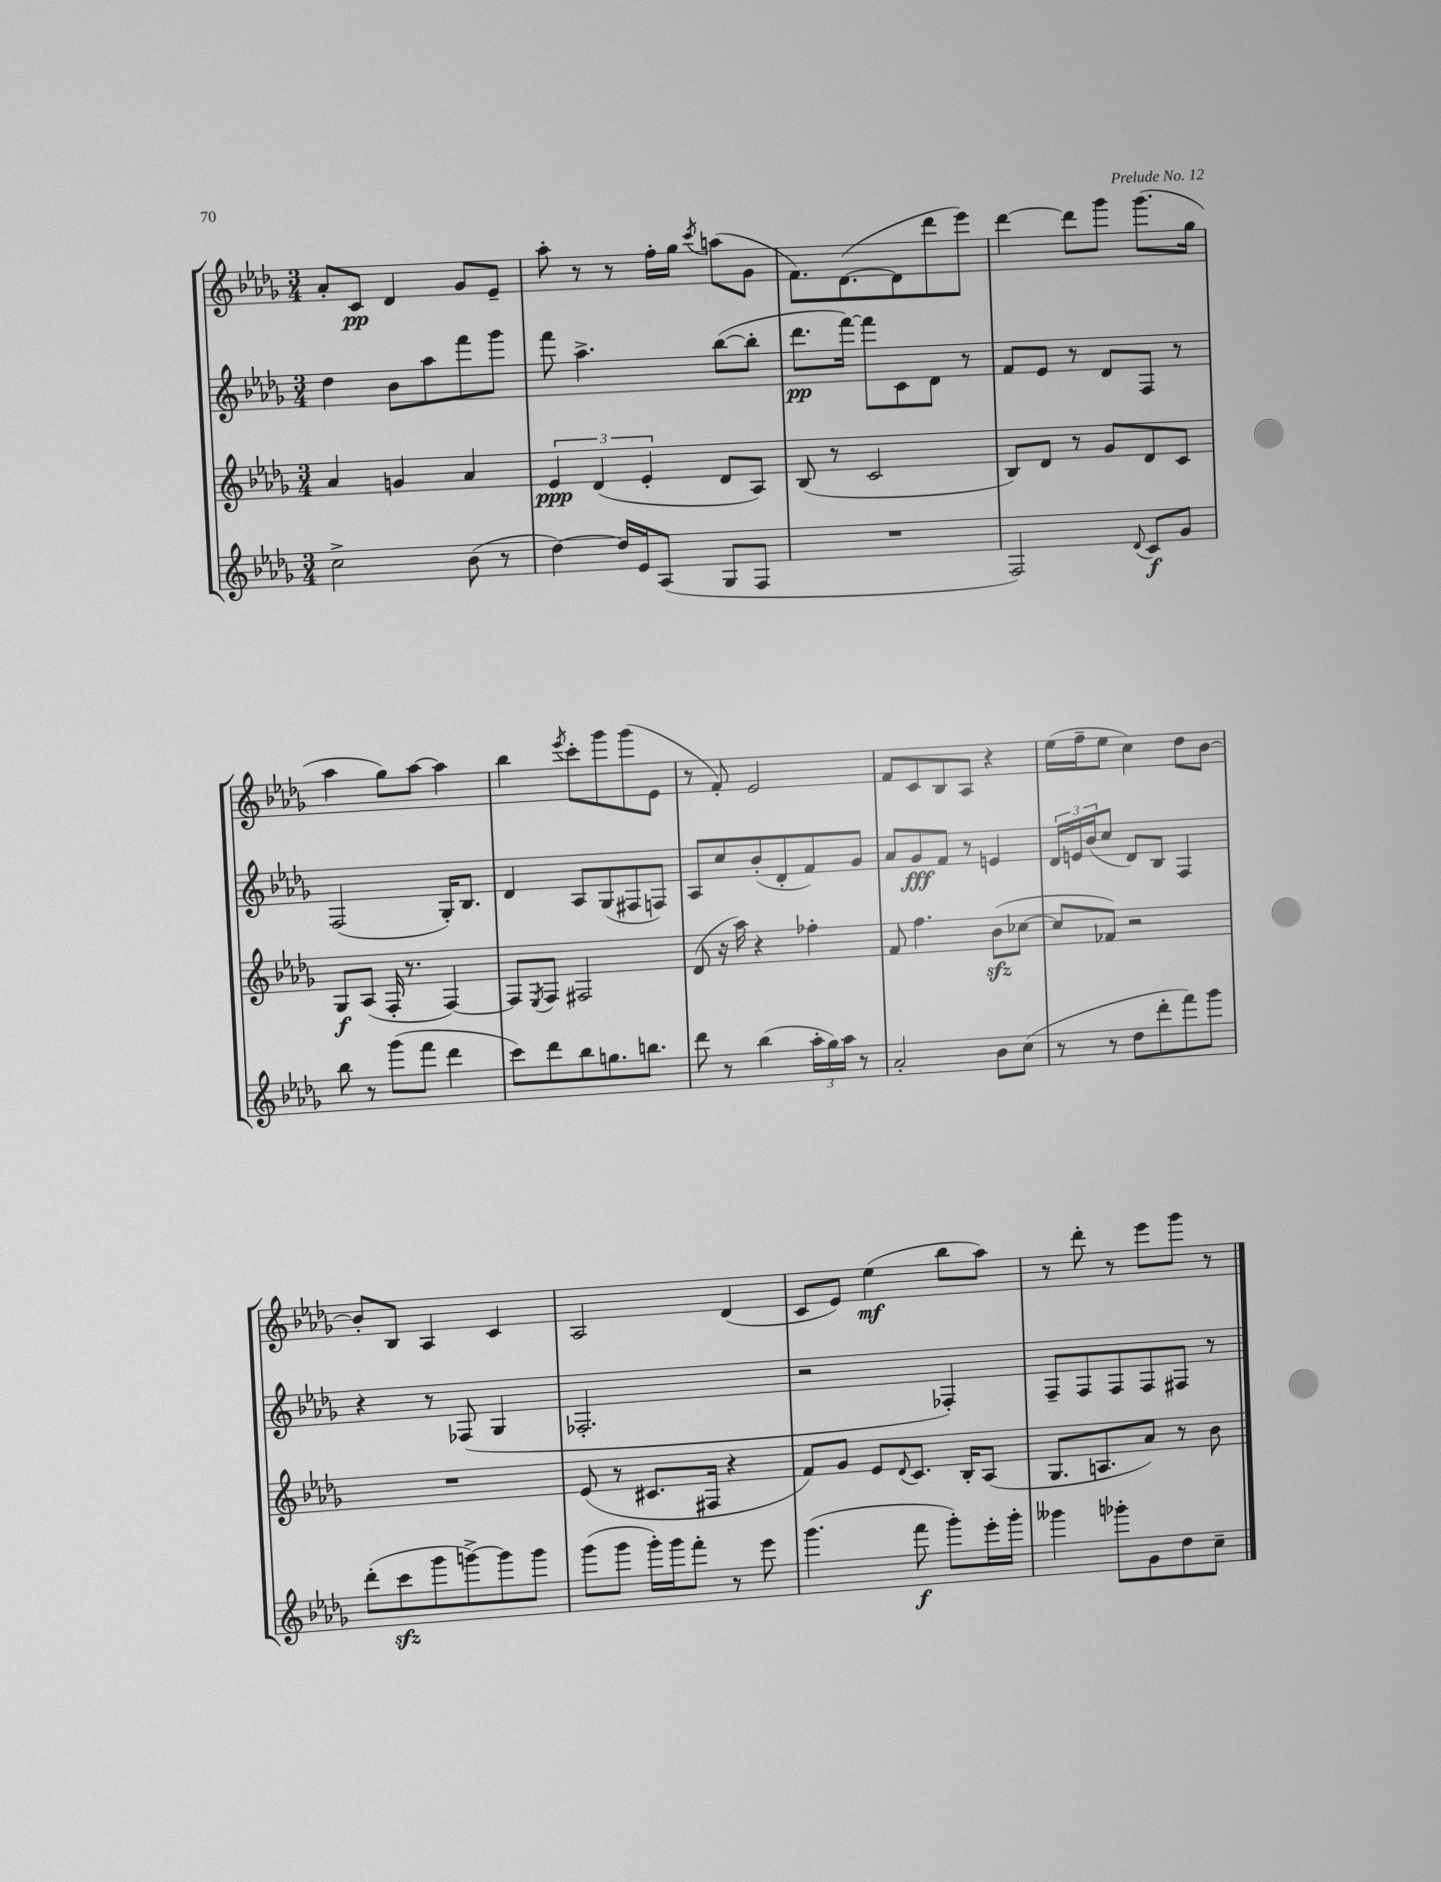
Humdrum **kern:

**kern	**dynam	**kern	**dynam	**kern	**dynam	**kern	**dynam
*part4	*part4	*part3	*part3	*part2	*part2	*part1	*part1
*staff4	*staff4	*staff3	*staff3	*staff2	*staff2	*staff1	*staff1
*clefG2	*	*clefG2	*	*clefG2	*	*clefG2	*
*k[b-e-a-d-g-]	*	*k[b-e-a-d-g-]	*	*k[b-e-a-d-g-]	*	*k[b-e-a-d-g-]	*
*M3/4	*	*M3/4	*	*M3/4	*	*M3/4	*
=101	=101	=101	=101	=101	=101	=101	=101
2cc^\	.	4a-/	.	4dd-\	.	8a-'/L	.
.	.	.	.	.	.	8c/J	pp
.	.	4gn/	.	8b-\L	.	4d-/	.
.	.	.	.	8aa-\	.	.	.
(8b-\	.	4a-/	.	8fff\	.	8g-/L	.
8r	.	.	.	8ggg-\J	.	8e-~/J	.
=102	=102	=102	=102	=102	=102	=102	=102
[4dd-\)	.	6e-/	ppp	8fff\	.	8aa-'\	.
.	.	.	.	4.aa-^\	.	8r	.
.	.	(6d-/	.	.	.	.	.
16dd-/LL]	.	.	.	.	.	8r	.
16e-/J	.	.	.	.	.	.	.
.	.	6e-'/	.	.	.	.	.
(8A-/J	.	.	.	.	.	16ff'\LL	.
.	.	.	.	.	.	16gg-\JJ	.
.	.	.	.	.	.	8qccc/	.
8G-/L	.	8d-/L	.	([8bb-\L	.	(8aan\L	.
8F/J	.	8A-/J)	.	8bb-'\J]	.	8g-\J	.
=103	=103	=103	=103	=103	=103	=103	=103
2.r	.	(8B-/	.	8.ddd-\L	pp	8.f\L)	.
.	.	8r	.	.	.	.	.
.	.	.	.	[16fff\Jk)	.	([8.d-\	.
.	.	2c/	.	8fff\L]	.	.	.
.	.	.	.	8c\	.	8d-\]	.
.	.	.	.	8d-\J	.	8ddd-\	.
.	.	.	.	8r	.	8eee-\J)	.
=104	=104	=104	=104	=104	=104	=104	=104
2F/)	.	8B-/L)	.	8f/L	.	[4ddd-\	.
.	.	8d-/J	.	8e-/J	.	.	.
.	.	8r	.	8r	.	8ddd-\L]	.
.	.	8g-/L	.	8d-/L	.	8ggg-\J	.
8qqd-/	.	.	.	.	.	.	.
8c/L	f	8d-/	.	8F/J	.	(8.ggg-\L	.
8g-/J	.	8c/J	.	8r	.	.	.
.	.	.	.	.	.	16gg-\Jk	.
!!LO:LB:g=z
=105	=105	=105	=105	=105	=105	=105	=105
8bb-\	.	8G-/L	f	(2F/	.	4aa-\	.
8r	.	(8A-/J	.	.	.	.	.
(8ggg-\L	.	16F'/	.	.	.	8gg-\L)	.
.	.	8.r	.	.	.	.	.
8fff\J	.	.	.	.	.	[8aa-\J	.
4ddd-\	.	[4F/)	.	16G-'/KL)	.	4aa-\]	.
.	.	.	.	8.B-/J	.	.	.
=106	=106	=106	=106	=106	=106	=106	=106
8ccc\L)	.	8F/L]	.	4d-/	.	4bb-\	.
.	.	8qE-/	.	.	.	.	.
8ddd-\	.	8F/J	.	.	.	.	.
.	.	.	.	.	.	8qeee-/	.
8bb-\	.	2F#X/	.	8A-/L	.	8ccc'\L	.
8.ggn\	.	.	.	(8G-/	.	8ggg-\	.
.	.	.	.	8F#X/	.	(8ggg-\	.
8.bbn\J	.	.	.	.	.	.	.
.	.	.	.	8Fn/J)	.	8e-\J	.
=107	=107	=107	=107	=107	=107	=107	=107
8ddd-\	.	(8d-/	.	8A-/L	.	8r	.
8r	.	16r	.	8cc/	.	8f'/)	.
.	.	16aa-\)	.	.	.	.	.
(4bb-\	.	4r	.	(8b-'/	.	2e-/	.
.	.	.	.	8d-'/	.	.	.
24aa-'\LL	.	4ff-X'\	.	8f/)	.	.	.
24gg-\)	.	.	.	.	.	.	.
24aa-\JJ	.	.	.	.	.	.	.
8r	.	.	.	8g-/J	.	.	.
=108	=108	=108	=108	=108	=108	=108	=108
2a-'/	.	8f/	.	8a-/L	.	8f/L	.
.	.	4.ff\	.	8g-/	fff	8c/	.
.	.	.	.	8f/J	.	8B-/	.
.	.	.	.	8r	.	8A-/J	.
8b-\L	.	(8b-zz\L	.	4en/	.	4r	.
(8cc\J	.	[8cc-X\J	.	.	.	.	.
=109	=109	=109	=109	=109	=109	=109	=109
8r	.	8cc-/L]	.	24d-/LL	.	(16ee-\LL	.
.	.	.	.	24en/	.	.	.
.	.	.	.	.	.	16ff~\J	.
.	.	.	.	(24b-/J	.	.	.
8r	.	8f-X/J)	.	8cc/J	.	8ee-\J	.
8dd-\L	.	2r	.	8d-/L)	.	4cc\)	.
8ddd-'\	.	.	.	8B-/J	.	.	.
8fff\)	.	.	.	4F/	.	8dd-\L	.
8ggg-\J	.	.	.	.	.	[8b-\J	.
!!LO:LB:g=z
=110	=110	=110	=110	=110	=110	=110	=110
(8ddd-'\L	.	2.r	.	4r	.	8b-'/L]	.
8ccczz\	.	.	.	.	.	8B-/J	.
8ggg-\	.	.	.	8r	.	4A-/	.
[8gggn^\)	.	.	.	(8F-X/	.	.	.
8ggg\]	.	.	.	4G-/	.	4c/	.
8ggg\J	.	.	.	.	.	.	.
=111	=111	=111	=111	=111	=111	=111	=111
(8ggg-\L	.	(8e-/	.	2.F-X'/	.	2A-/	.
8ggg-\J	.	8r	.	.	.	.	.
16ggg-'\LL)	.	8.c#X/L	.	.	.	.	.
16ggg-\J	.	.	.	.	.	.	.
8fff'\J	.	.	.	.	.	.	.
.	.	16F#X/Jk	.	.	.	.	.
8r	.	4r	.	.	.	(4d-/	.
8eee-\	.	.	.	.	.	.	.
=112	=112	=112	=112	=112	=112	=112	=112
(4.ggg-\	.	8f/L)	.	2r	.	8c/L	.
.	.	8g-/J	.	.	.	8e-/J)	.
.	.	8e-/L	.	.	.	(4ee-\	mf
.	.	8qqd-/	.	.	.	.	.
8fff\	f	8.c/J	.	.	.	.	.
8ggg-'\L)	.	.	.	4F-X'/)	.	8bb-\L	.
.	.	16B-'/KL	.	.	.	.	.
16eee-'\L	.	(8A-/J	.	.	.	8aa-\J)	.
16ggg-'\JJ	.	.	.	.	.	.	.
=113	=113	=113	=113	=113	=113	=113	=113
4ggg--X\	.	8.G-/L	.	8F~/L	.	8r	.
.	.	.	.	8F/	.	8ddd-'\	.
.	.	8.An/	.	.	.	.	.
8ggg-X'\L	.	.	.	8F/	.	8r	.
8g-\	.	8a-/J)	.	8F/	.	8eee-\L	.
8dd-\	.	8r	.	8F#X/J	.	8ggg-\J	.
8cc~\J	.	8b-\	.	8r	.	8r	.
==	==	==	==	==	==	==	==
*-	*-	*-	*-	*-	*-	*-	*-
